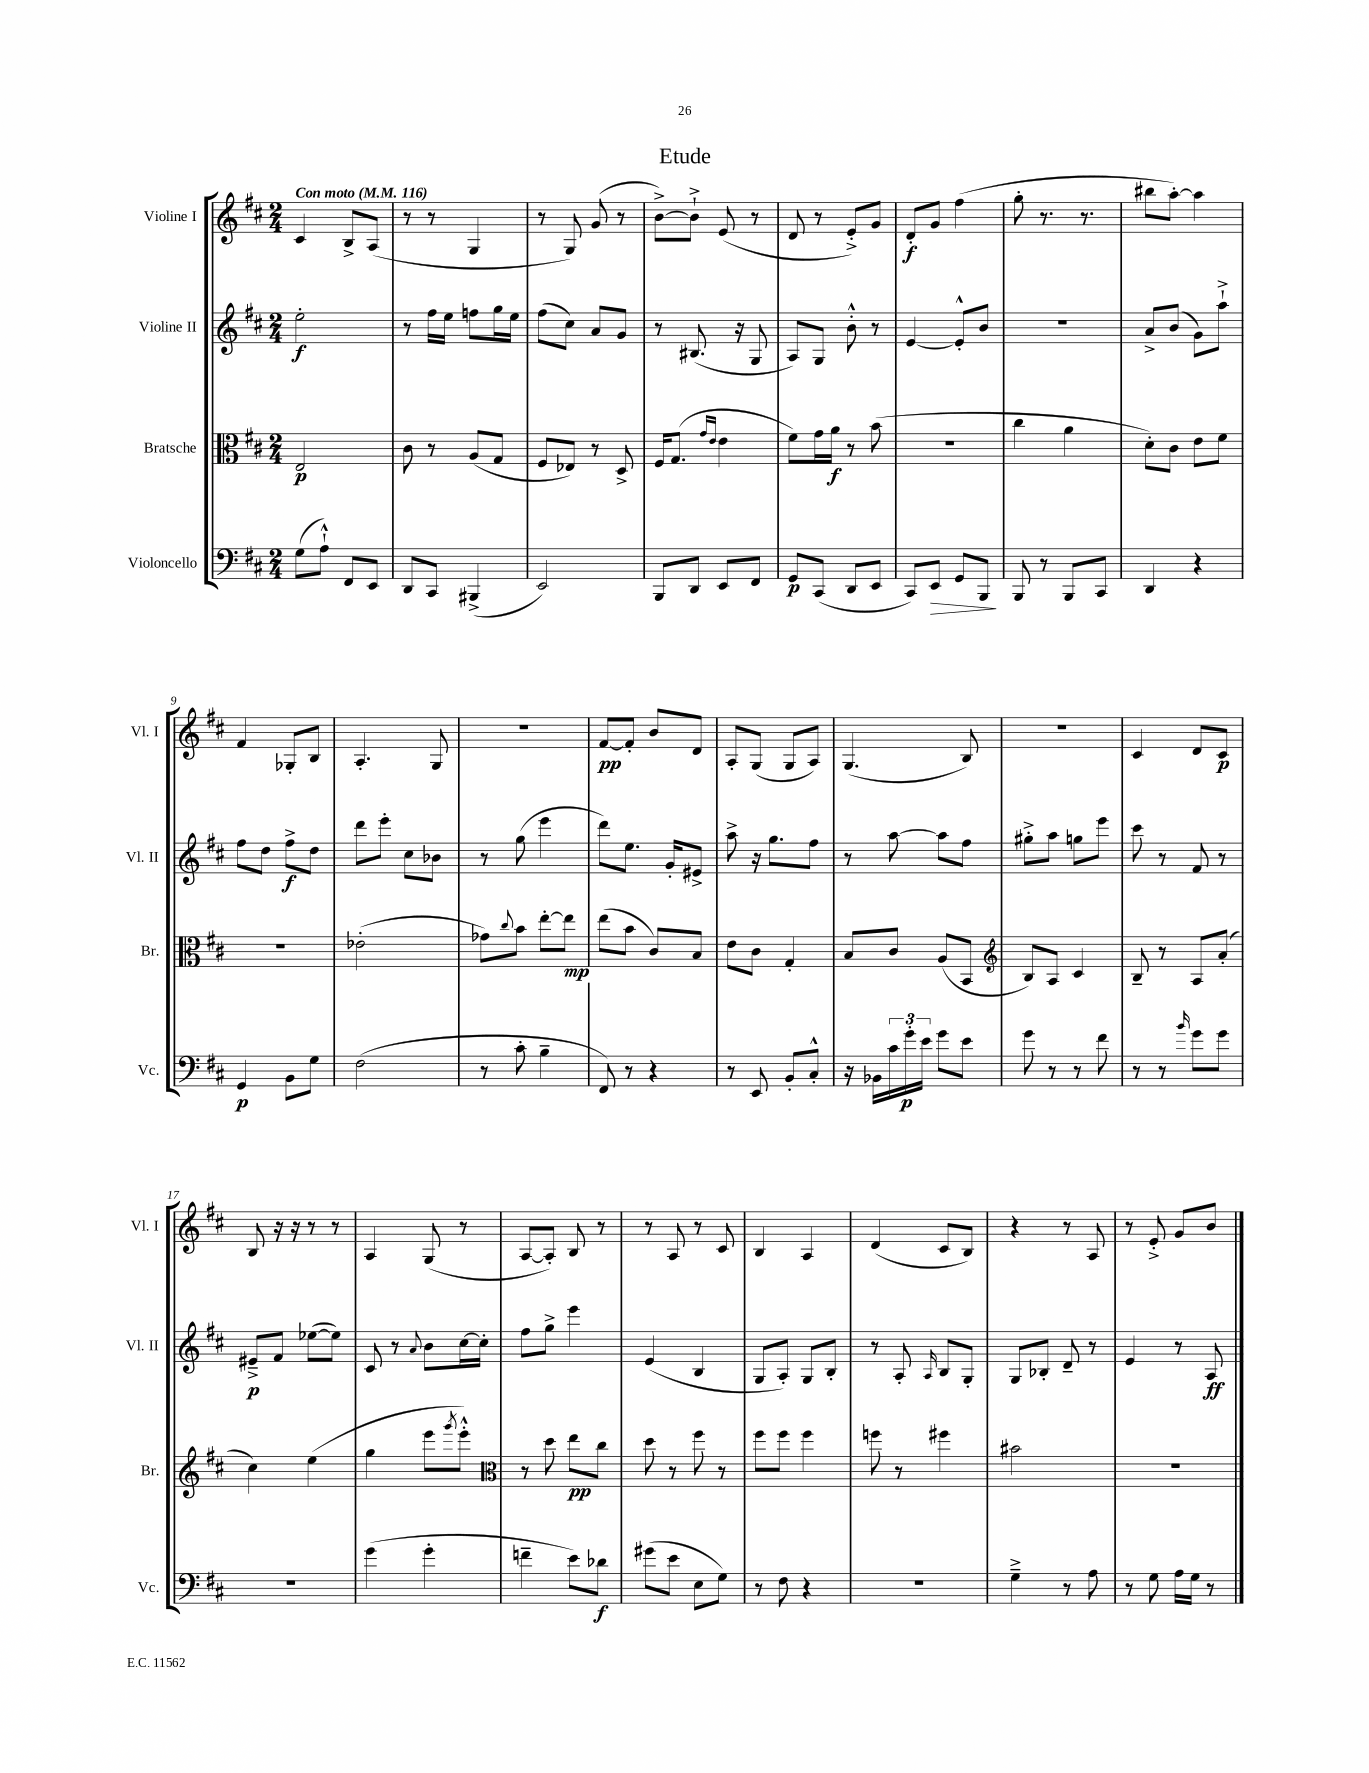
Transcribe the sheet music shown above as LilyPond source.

\header { title = "Etude" }
<<
\new StaffGroup <<
\new Staff = "s0" \with { instrumentName = "Violine I" shortInstrumentName = "Vl. I" } {
    \clef treble \key d \major \numericTimeSignature \time 2/4 \tempo "Con moto" 4 = 116
    cis'4 b8-> a8( |
    r8 r8 g4 |
    r8 g8) g'8( r8 |
    b'8~->) b'8-!-> e'8( r8 |
    d'8 r8 e'8-.->) g'8 |
    d'8-.\f g'8 fis''4( |
    g''8-. r8. r8. |
    bis''8 a''8~-.) a''4 |
    fis'4 ges8-. b8 |
    a4.-. g8 |
    R2 |
    fis'8~\pp fis'8-. b'8 d'8 |
    a8-. g8( g8 a8) |
    g4.( b8) |
    r2 |
    cis'4 d'8 cis'8\p |
    b8 r16 r16 r8 r8 |
    a4 g8( r8 |
    a8~ a8-.) b8 r8 |
    r8 a8 r8 cis'8 |
    b4 a4 |
    d'4( cis'8 b8) |
    r4 r8 a8 |
    r8 e'8-.-> g'8 b'8 \bar "|." |
}
\new Staff = "s1" \with { instrumentName = "Violine II" shortInstrumentName = "Vl. II" } {
    \clef treble \key d \major \numericTimeSignature \time 2/4
    e''2-.\f |
    r8 fis''16 e''16 f''8 g''16 e''16 |
    fis''8( cis''8) a'8 g'8 |
    r8 bis8.( r16 g8 |
    a8) g8 b'8-.-^ r8 |
    e'4~ e'8-.-^ b'8 |
    R2 |
    a'8-> b'8( g'8) a''8-!-> |
    fis''8 d''8 fis''8->\f d''8 |
    d'''8 e'''8-. cis''8 bes'8 |
    r8 g''8( e'''4 |
    d'''8) e''8. g'16-. eis'8-> |
    a''8-> r16 g''8. fis''8 |
    r8 a''8~ a''8 fis''8 |
    gis''8-.-> a''8 g''8 e'''8 |
    cis'''8 r8 fis'8 r8 |
    eis'8--->\p fis'8 ees''8~( ees''8) |
    cis'8 r8 \appoggiatura { a'8 } b'8 cis''16~ cis''16-. |
    fis''8 g''8-> e'''4 |
    e'4( b4 |
    g8 a8-.) g8 b8-. |
    r8 a8-. \grace { a16 } b8 g8-. |
    g8 bes8-. d'8-- r8 |
    e'4 r8 a8\ff \bar "|." |
}
\new Staff = "s2" \with { instrumentName = "Bratsche" shortInstrumentName = "Br." } {
    \clef alto \key d \major \numericTimeSignature \time 2/4
    e2\p |
    cis'8 r8 a8( g8 |
    fis8 ees8) r8 d8-> |
    fis16 g8.( \grace { g'16 e'16 } e'4 |
    fis'8) g'16 a'16\f r8 b'8( |
    r2 |
    cis''4 a'4 |
    d'8-.) cis'8 e'8 fis'8 |
    R2 |
    ees'2-.( |
    ges'8) \appoggiatura { cis''8 } b'8 e''8~-. e''8\mp |
    e''8( b'8 cis'8) b8 |
    e'8 cis'8 g4-. |
    b8 cis'8 a8( b,8 |
    \clef treble b8) a8 cis'4 |
    b8-- r8 a8 a'8-.( |
    cis''4) e''4( |
    g''4 e'''8 \acciaccatura { g'''8 } e'''8-.-^) |
    \clef alto r8 d''8 e''8\pp cis''8 |
    d''8 r8 fis''8 r8 |
    fis''8 fis''8 fis''4 |
    f''8 r8 fis''4 |
    bis'2 |
    r2 \bar "|." |
}
\new Staff = "s3" \with { instrumentName = "Violoncello" shortInstrumentName = "Vc." } {
    \clef bass \key d \major \numericTimeSignature \time 2/4
    g8( a8-!-^) fis,8 e,8 |
    d,8 cis,8 bis,,4->( |
    e,2) |
    b,,8 d,8 e,8 fis,8 |
    g,8\p cis,8( d,8 e,8 |
    cis,8) e,8\> g,8 b,,8\! |
    b,,8 r8 b,,8 cis,8 |
    d,4 r4 |
    g,4\p b,8 g8 |
    fis2( |
    r8 cis'8-. b4-- |
    fis,8) r8 r4 |
    r8 e,8 b,8-. cis8-.-^ |
    r16 bes,16 \tuplet 3/2 { cis'16 g'16-.\p e'16 } g'8 e'8 |
    g'8 r8 r8 fis'8 |
    r8 r8 \grace { b'16 } g'8 g'8 |
    r2 |
    g'4( g'4-. |
    f'4-- e'8) des'8\f |
    gis'8( e'8 e8 g8) |
    r8 fis8 r4 |
    R2 |
    g4---> r8 a8 |
    r8 g8 a16 g16 r8 \bar "|." |
}
>>
>>
